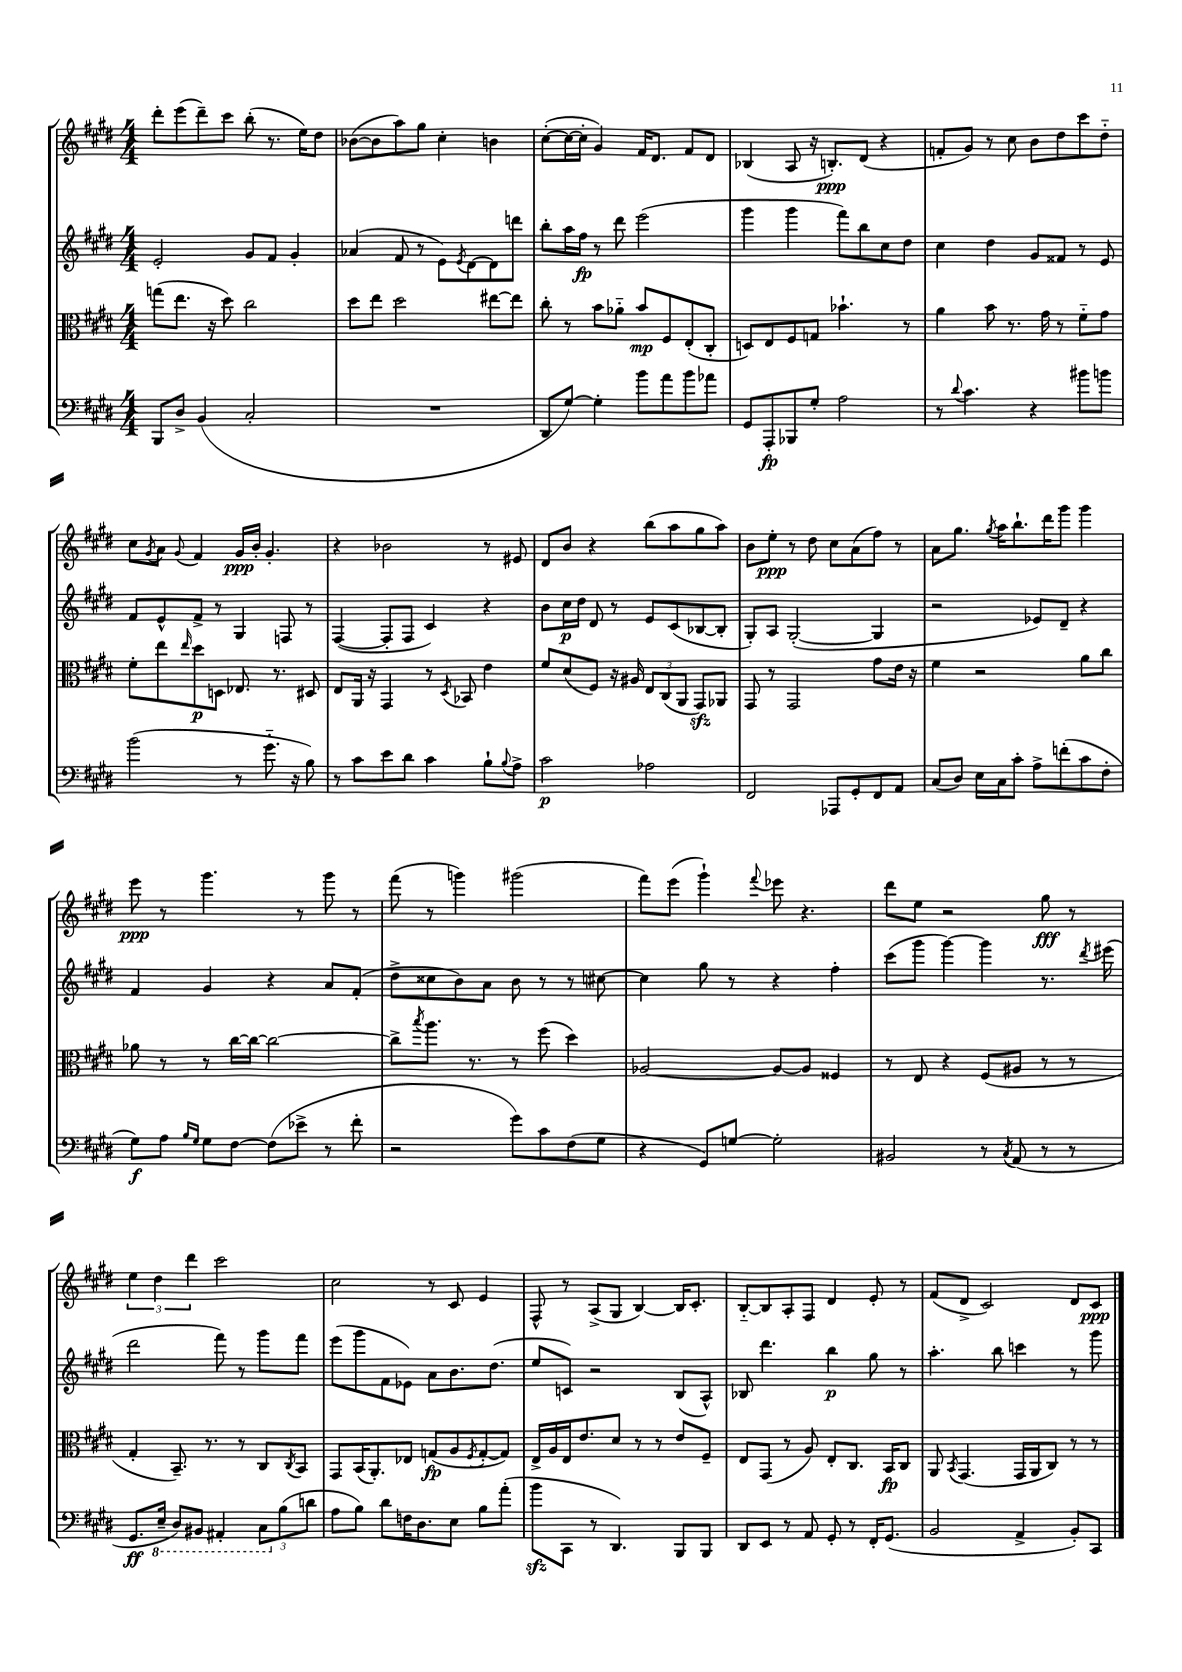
<<
\new StaffGroup <<
\new Staff = "s0" {
    \clef treble \key e \major \numericTimeSignature \time 4/4
    dis'''8-. e'''8( dis'''8--) cis'''8 b''8-.( r8. e''16) dis''8 |
    bes'8~( bes'8 a''8) gis''8 cis''4-. b'4 |
    cis''8~-.( cis''16~ cis''16-. gis'4) fis'16 dis'8. fis'8 dis'8 |
    bes4( a8 r16 b8.-.\ppp) dis'8( r4 |
    f'8-. gis'8) r8 cis''8 b'8 dis''8 cis'''8 dis''8-_ |
    cis''8 \acciaccatura { gis'8 } a'8 \appoggiatura { gis'8 } fis'4 gis'16\ppp b'16-. gis'4.-. |
    r4 bes'2 r8 eis'8 |
    dis'8 b'8 r4 b''8( a''8 gis''8 a''8) |
    b'8 e''8-.\ppp r8 dis''8 cis''8 a'8( fis''8) r8 |
    a'8 gis''8. \acciaccatura { gis''8 } a''16 b''8.-! dis'''16 gis'''8 gis'''4 |
    e'''8\ppp r8 gis'''4. r8 gis'''8 r8 |
    fis'''8( r8 g'''4) gis'''2( |
    fis'''8) e'''8( gis'''4-!) \appoggiatura { fis'''8 } ees'''8 r4. |
    dis'''8 e''8 r2 gis''8\fff r8 |
    \tuplet 3/2 { e''4 dis''4 dis'''4 } cis'''2 |
    cis''2 r8 cis'8 e'4 |
    fis8-^ r8 a8->( gis8 b4~) b16 cis'8.-. |
    b8~-_ b8 a8-. fis8 dis'4 e'8-. r8 |
    fis'8( dis'8-> cis'2) dis'8 cis'8\ppp \bar "|." |
}
\new Staff = "s1" {
    \clef treble \key e \major \numericTimeSignature \time 4/4
    e'2-. gis'8 fis'8 gis'4-. |
    aes'4( fis'8 r8 e'8) \acciaccatura { e'8 } dis'8~ dis'8 d'''8 |
    b''8-. a''16 fis''16\fp r8 dis'''8 e'''2( |
    gis'''4 gis'''4 fis'''8) b''8 cis''8 dis''8 |
    cis''4 dis''4 gis'8 fisis'8 r8 e'8 |
    fis'8 e'8-^ fis'8-> r8 gis4 f8 r8 |
    fis4~( fis8-. fis8 cis'4) r4 |
    b'8 cis''16\p dis''16 dis'8 r8 e'8 cis'8( bes8~ bes8-. |
    gis8-.) a8 gis2~-.( gis4 |
    r2 ees'8) dis'8-- r4 |
    fis'4 gis'4 r4 a'8 fis'8-.( |
    dis''8-> cisis''8 b'8) a'8 b'8 r8 r8 cis''8~ |
    cis''4 gis''8 r8 r4 fis''4-. |
    cis'''8( gis'''8 gis'''4~) gis'''4 r8. \acciaccatura { dis'''8 } eis'''16( |
    dis'''2 fis'''8) r8 gis'''8 fis'''8 |
    e'''8( gis'''8 fis'8 ees'8) a'8 b'8. dis''8.( |
    e''8 c'8) r2 b8( a8-^) |
    bes8 dis'''4. b''4\p gis''8 r8 |
    a''4.-. b''8 c'''4 r8 gis'''8 \bar "|." |
}
\new Staff = "s2" {
    \clef alto \key e \major \numericTimeSignature \time 4/4
    g''8( e''8. r16 dis''8) cis''2 |
    dis''8 e''8 dis''2 eis''8~ eis''8 |
    cis''8-. r8 b'8 aes'8-_ b'8\mp fis8 e8-.( cis8-. |
    d8) e8 fis8 g8 bes'4.-! r8 |
    a'4 b'8 r8. gis'16 r8 fis'8-_ gis'8 |
    fis'8-. e''8 \grace { e''16 } dis''8\p d8 ees8. r8. dis8 |
    e8 a,16 r16 gis,4 r8 \acciaccatura { dis8 } bes,8 e'4 |
    fis'8 dis'8( fis8) r16 ais16 \tuplet 3/2 { e8 cis8( a,8 } gis,8\sfz) aes,8 |
    gis,8 r8 gis,2 gis'8 e'16 r16 |
    fis'4 r2 a'8 cis''8 |
    aes'8 r8 r8 cis''16~ cis''16~ cis''2~ |
    cis''8-> \acciaccatura { b''8 } a''8. r8. r8 fis''8( dis''4) |
    aes2~ aes8~ aes8 fisis4 |
    r8 e8 r4 fis8( ais8 r8 r8 |
    gis4-. b,8.--) r8. r8 cis8 \acciaccatura { cis8 } b,8 |
    gis,8 b,16( a,8.-.) ees8 g8\fp( a8 \acciaccatura { fis8 } g8~-. g8) |
    e16-> a16 e16 e'8. dis'8 r8 r8 e'8 fis8-- |
    e8 gis,8( r8 a8) e8-. cis8. b,16\fp cis8 |
    a,8 \acciaccatura { b,8 } gis,4.( gis,16 a,16 cis8) r8 r8 \bar "|." |
}
\new Staff = "s3" {
    \clef bass \key e \major \numericTimeSignature \time 4/4
    b,,8 dis8-> b,4( cis2-. |
    R1 |
    dis,8 gis8~) gis4-. b'8 a'8 b'8 aes'8 |
    gis,8 a,,8-.\fp bes,,8 gis8-. a2 |
    r8 \appoggiatura { dis'8 } cis'4. r4 bis'8 b'8 |
    b'2( r8 gis'8.-_ r16 b8) |
    r8 cis'8 e'8 dis'8 cis'4 b8-! \appoggiatura { b8 } a8-> |
    cis'2\p aes2 |
    fis,2 aes,,8 gis,8-. fis,8 a,8 |
    cis8( dis8) e16 cis16 cis'8-. a8-> f'8-.( cis'8 fis8-. |
    gis8\f) a8 \grace { b16 gis16 } gis8 fis8~ fis8( ees'8-> r8 fis'8-. |
    r2 gis'8) cis'8 fis8( gis8 |
    r4 gis,8) g8~ g2-. |
    bis,2 r8 \acciaccatura { cis8 } a,8( r8 r8 |
    gis,8.\ff \ottava #-1 e,16-- dis,8) bis,,8 ais,,4-. \tuplet 3/2 { cis,8 \ottava #0 b8( d'8 } |
    a8 b8) dis'8 f16 dis8. e8 b8 a'8-.( |
    b'8\sfz cis,8 r8 dis,4.) b,,8 b,,8 |
    dis,8 e,8 r8 a,8 gis,8-. r8 fis,16-. gis,8.( |
    b,2 a,4-> b,8-.) cis,8 \bar "|." |
}
>>
>>
\layout { \context { \Score \remove "Bar_number_engraver" } }
